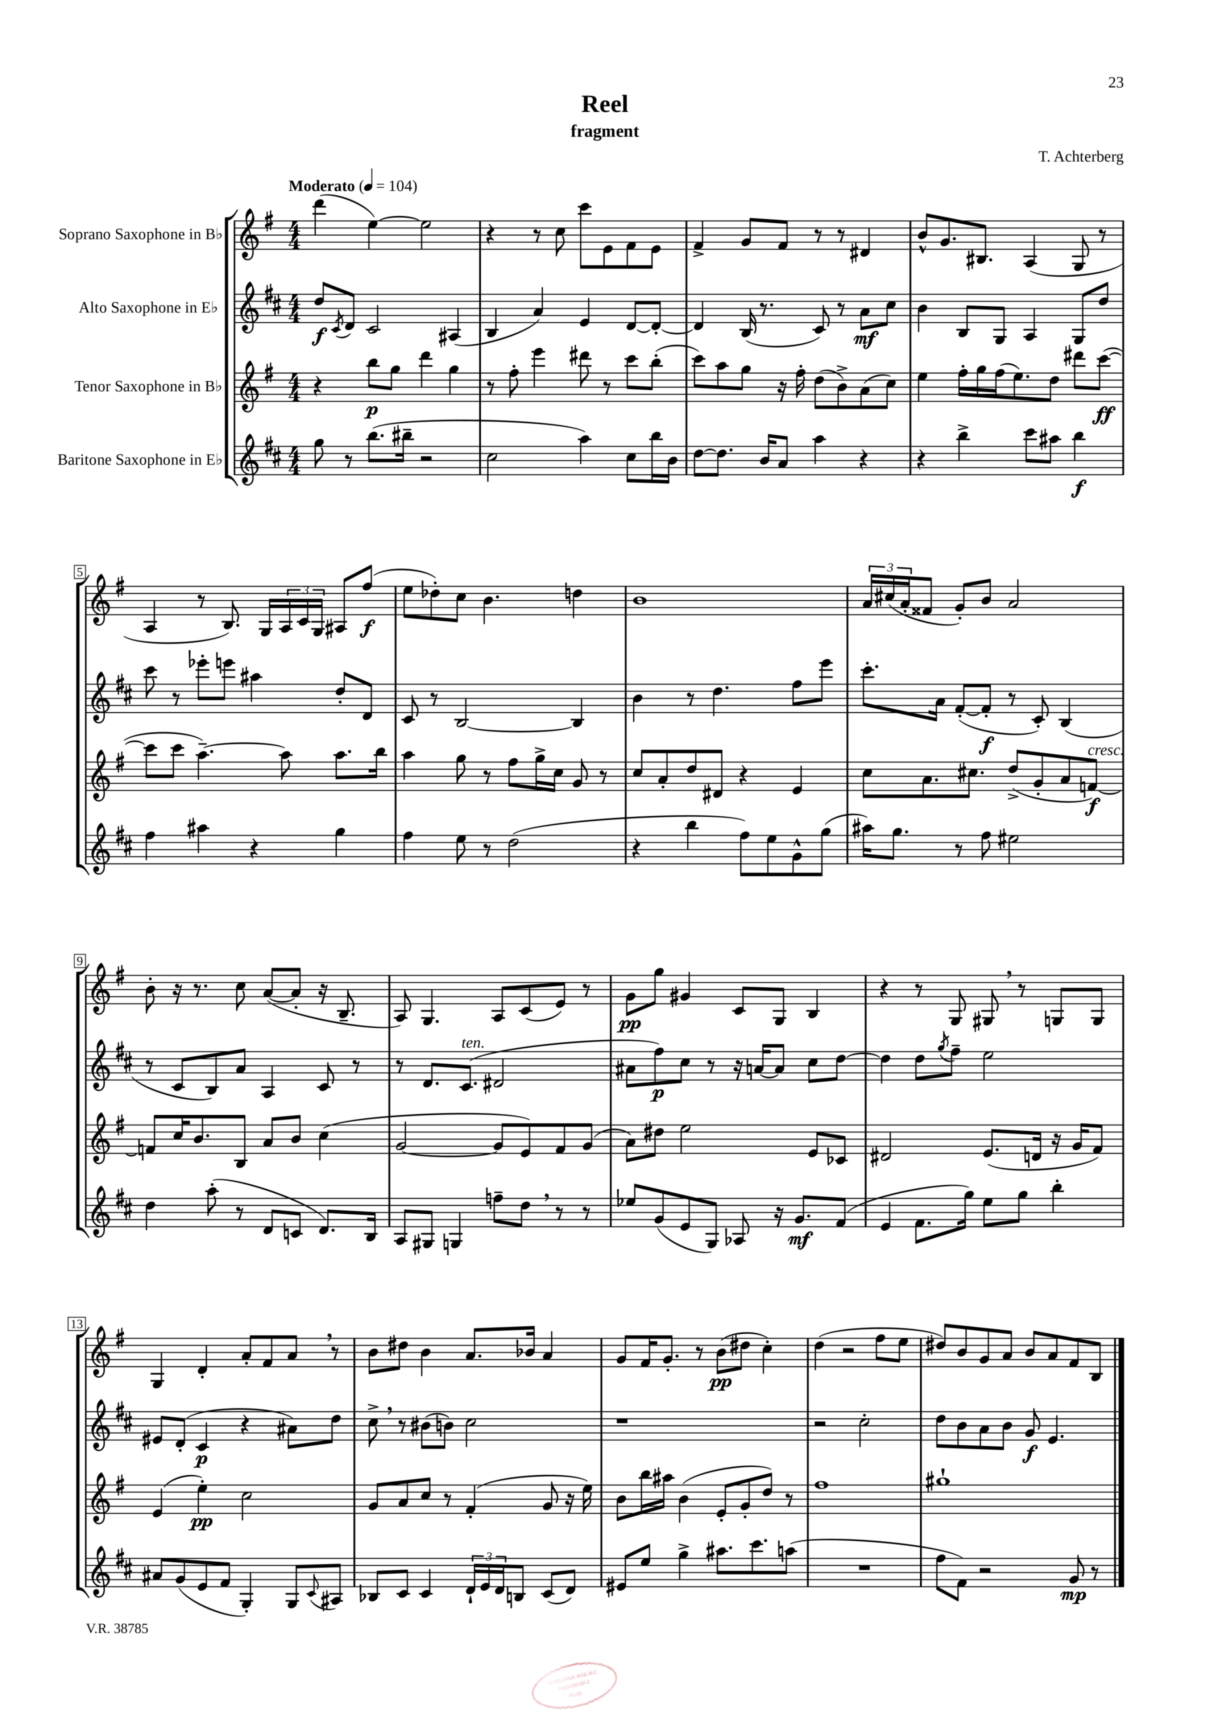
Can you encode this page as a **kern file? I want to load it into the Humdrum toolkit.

**kern	**kern	**kern	**kern
*staff4	*staff3	*staff2	*staff1
*clefG2	*clefG2	*clefG2	*clefG2
*k[f#c#]	*k[f#]	*k[f#c#]	*k[f#]
*M4/4	*M4/4	*M4/4	*M4/4
*MM104	*MM104	*MM104	*MM104
8gg	4r	8dd	(4ddd
.	.	8qc#	.
8r	.	8d	.
(8.bb	8bb	2c#	[4ee)
.	8gg	.	.
16bb#~	.	.	.
2r	4ddd	.	2ee]
.	4gg	(4A#	.
=	=	=	=
2cc#	8r	4B	4r
.	8ff#'	.	.
.	4eee	4a)	8r
.	.	.	8cc
4aa)	8ddd#	4e	8ccc
.	8r	.	8e
8cc#	8ccc	[8d	8f#
16bb	(8bb'	8d'_	8e
16b	.	.	.
=	=	=	=
[8dd	8ccc)	4d]	4f#^
8.dd]	8aa	.	.
.	8gg	(16B	8g
16b	.	8.r	.
8a	16r	.	8f#
.	16ff#'	.	.
4aa	(8dd	8c#)	8r
.	8b^)	8r	8r
4r	(8a	8a	4d#
.	8cc)	8cc#	.
=	=	=	=
4r	4ee	4b	8b^^
.	.	.	8.g
4bb^	16ff#'	8B	.
.	16gg	.	8.B#
.	(16ff#	8G	.
.	8.ee)	.	.
8ccc#	.	4A	(4A
8aa#	8dd	.	.
4bb	8ddd#	8G	8G
.	([8ccc	8dd	8r
=	=	=	=
4ff#	8ccc]	8ccc#	4A
.	8ccc	8r	.
4aa#	[4.aa~)	8eee-'	8r
.	.	8eee	8.B)
4r	.	4aa#	.
.	.	.	16G
.	8aa]	.	24A
.	.	.	24c
.	.	.	24G
4gg	8.aa	8dd'	8A#
.	.	8d	(8ff#
.	16bb	.	.
=	=	=	=
4ff#	4aa	8c#	8ee
.	.	8r	8dd-')
8ee	8gg	[2B	8cc
8r	8r	.	4.b
(2dd	8ff#	.	.
.	16gg^	.	.
.	16cc	.	.
.	8g	4B]	4dd
.	8r	.	.
=	=	=	=
4r	8cc	4b	1b
.	8a'	.	.
4bb	8dd	8r	.
.	8d#	4.dd	.
8ff#)	4r	.	.
8ee	.	.	.
8g^^	4e	8ff#	.
(8gg	.	8eee	.
=	=	=	=
16aa#)	8cc	8.ccc#'	24a
.	.	.	(24cc#
8.gg	.	.	.
.	.	.	24a'
.	8.a	.	8f##
.	.	16a	.
8r	.	([8f#'	8g')
.	8.cc#	.	.
8ff#	.	8f#']	8b
2ee#	(8dd^	8r	2a
.	8g'	8c#')	.
.	8a	(4B	.
.	[8f)	.	.
=	=	=	=
4dd	8f]	8r	8b'
.	16cc	8c#	16r
.	8.b	.	8.r
(8aa'	.	8B)	.
8r	8B	8a	8cc
8d	8a	4A	([8a
8c	8b	.	8a']
8.d)	(4cc	8c#	16r
.	.	.	8.B~
.	.	8r	.
16B	.	.	.
=	=	=	=
8A	[2g	8r	8A)
8G#	.	8.d	4.G
4G	.	.	.
.	.	(8.c#	.
8ff~	8g]	2d#	8A
8dd	8e)	.	(8c
8r	8f#	.	8e)
8r	(8g	.	8r
=	=	=	=
8ee-	8a)	8a#	8g
(8g	8dd#	8ff#)	8gg
8e	2ee	8cc#	4g#
8G)	.	8r	.
8A-	.	16r	8c
.	.	[16a	.
16r	.	8a]	8G
8.g	.	.	.
.	8e	8cc#	4B
(8f#	8c-	[8dd	.
=	=	=	=
4e	2d#	4dd]	4r
8.f#	.	8dd	8r
.	.	8qgg	.
.	.	8ff#~	8G
16gg)	.	.	.
8ee	(8.e	2ee	8G#
8gg	.	.	8r
.	16d	.	.
4bb'	16r	.	8G
.	16g	.	.
.	8f#)	.	8G
=	=	=	=
8a#	(4e	8e#	4G
(8g	.	(8d'	.
8e	4ee')	4c#	4d'
8f#	.	.	.
4G')	2cc	4r	8a'
.	.	.	8f#
8G	.	8a#)	8a
8qqc#	.	.	.
8A#	.	8dd	8r
=	=	=	=
8B-	8g	8cc#^	8b
8c#	8a	8r	8dd#
4c#	8cc	(8b#	4b
.	8r	8b)	.
24d`	(4f#'	2cc#	8.a
24e	.	.	.
24d	.	.	.
8B	.	.	.
.	.	.	16b-
(8c#	8g	.	4a
8d)	16r	.	.
.	16ee)	.	.
=	=	=	=
8e#	8b	1r	8g
8ee	16bb	.	16f#
.	16aa#	.	8.g'
4gg^	(4b	.	.
.	.	.	8r
8.aa#	8e'	.	(8b
.	8g'	.	8dd#
8.ccc#	.	.	.
.	8dd)	.	4cc')
(8aa	8r	.	.
=	=	=	=
1r	1ff#	2r	(4dd
.	.	.	2r
.	.	2cc#'	.
.	.	.	8ff#
.	.	.	8ee
=	=	=	=
8ff#	1gg#`	8dd	8dd#)
8f#)	.	8b	8b
2r	.	8a	8g
.	.	8b	8a
.	.	8g	8b
.	.	4.e	8a
8g	.	.	8f#
8r	.	.	8B
==	==	==	==
*-	*-	*-	*-
